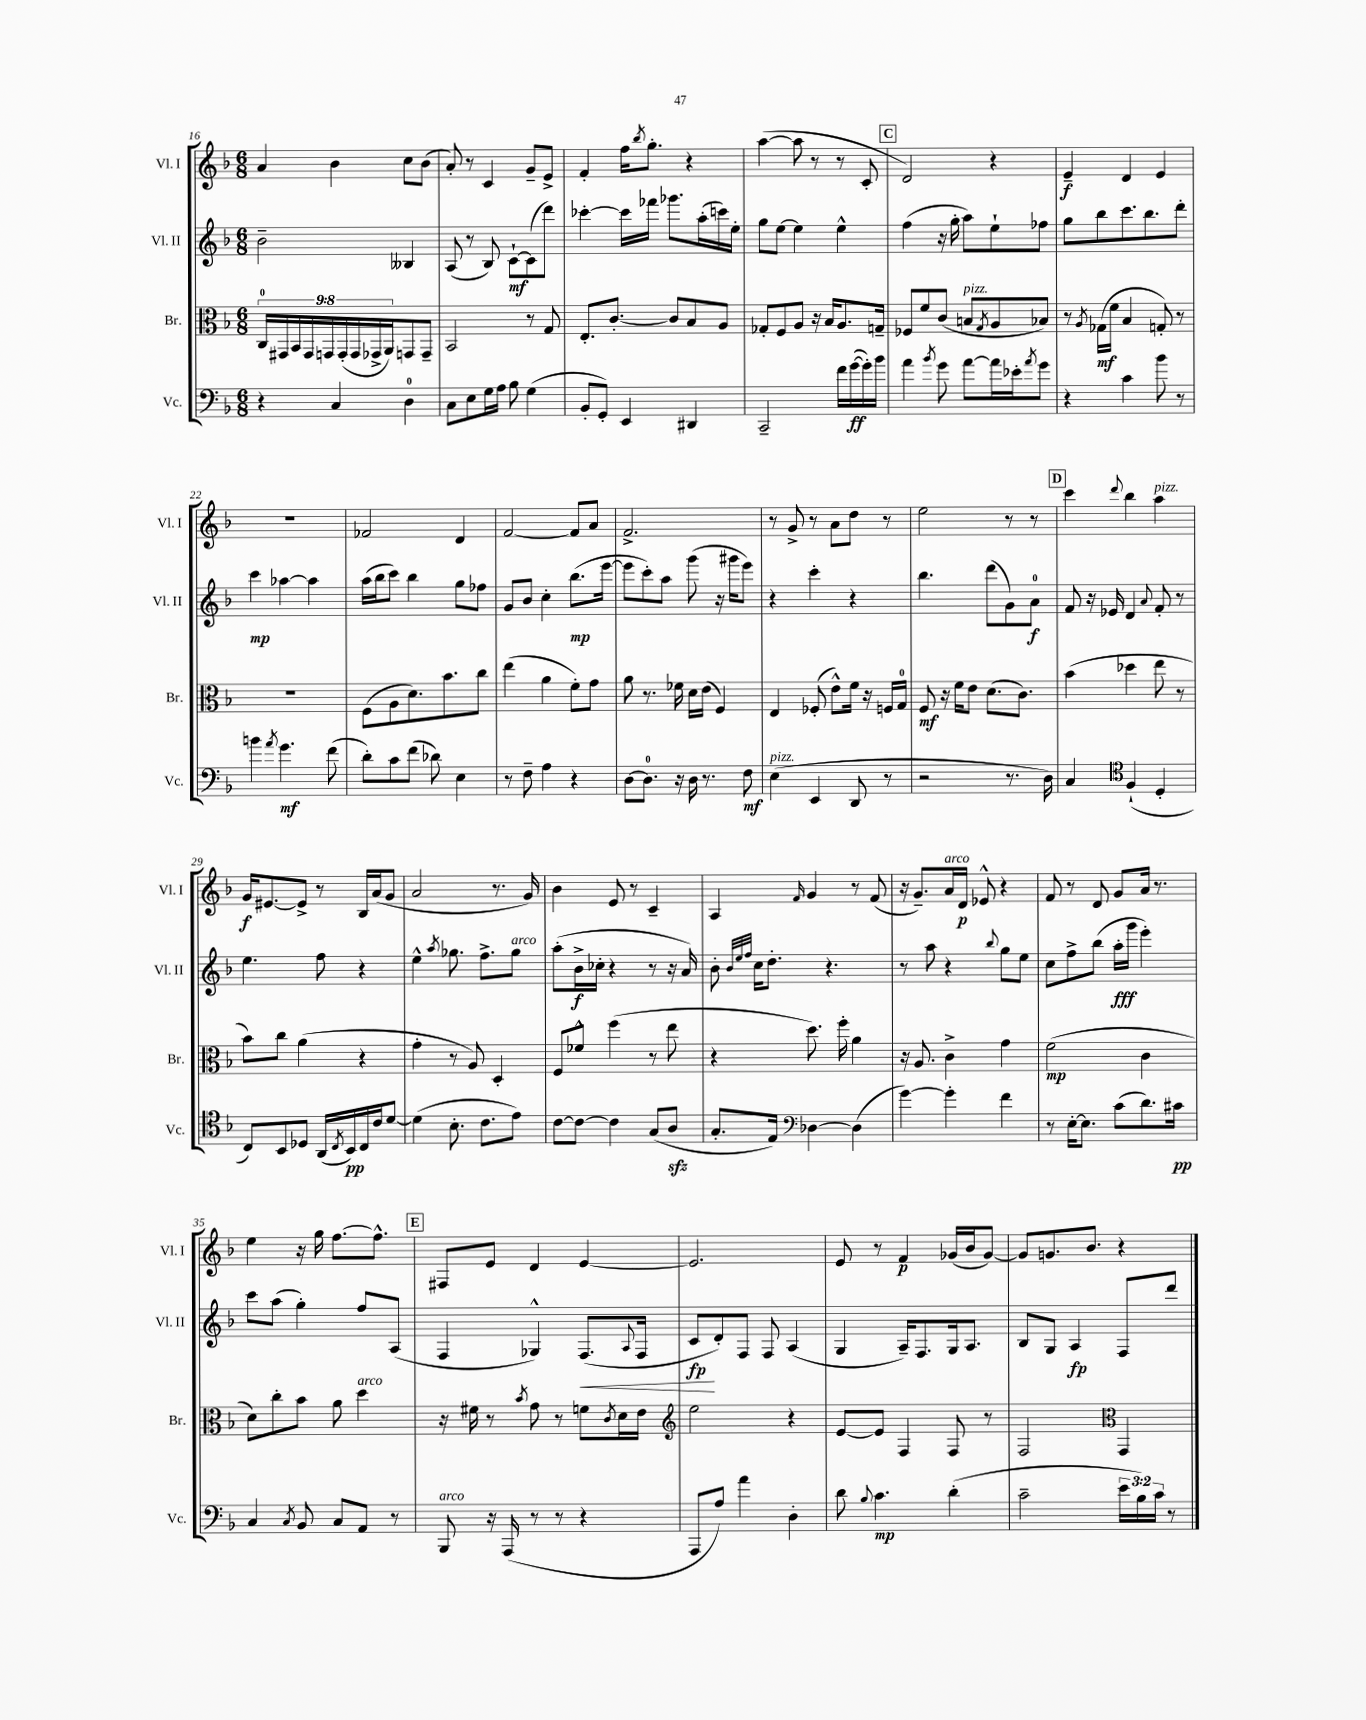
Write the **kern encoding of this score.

**kern	**kern	**kern	**kern
*staff4	*staff3	*staff2	*staff1
*clefF4	*clefC3	*clefG2	*clefG2
*k[b-]	*k[b-]	*k[b-]	*k[b-]
*M6/8	*M6/8	*M6/8	*M6/8
4r	18C/LL	2b-~\	4a/
.	18GG#/	.	.
.	18BB-/	.	.
.	18GG#/	.	.
.	18GG/	.	.
4C/	.	.	4b-\
.	(18GG'/	.	.
.	18GG/	.	.
.	18GG-^/	.	.
.	18AA/J)	.	.
4D\	8GG/	4B--/	8cc\L
.	8GG~/J	.	(8b-\J
=	=	=	=
8C\L	2BB-/	(8A/	8a'/)
8E\	.	8r	8r
16G\L	.	8B-/)	4c/
16A\JJ	.	.	.
8B-\	.	[8c`\L	.
(4G\	8r	(8c\]	8g~/L
.	8G/	8ddd\J)	8e^/J
=	=	=	=
8BB-'/L	8.E'/L	[4ccc-'\	4f'/
8GG'/J)	.	.	.
.	[8.c'/J	.	.
4EE/	.	16ccc-\]LL	16ff\LK
.	.	.	8qbb-/
.	.	16fff-\JJ	8.gg'\J
.	8c/]L	8.ggg-\L	.
4DD#/	8B-/	.	4r
.	.	(16aa'\L	.
.	8A/J	16ccc\)	.
.	.	16ee'\JJ	.
=	=	=	=
2CC~/	8G-'/L	8gg\L	([4aa\
.	8F/	[8ee\J	.
.	8A/J	4ee\]	8aa\]
.	16r	.	8r
.	16B-/LK	.	.
16f\LL	8.A/	4ee^^\	8r
([16g\	.	.	.
16g'\])	.	.	8c'/
16b-\JJ	16G~/Jk	.	.
=	=	=	=
4a\	8F-/L	(4ff\	2d/)
.	8f/	.	.
8qb-/	.	.	.
8g\	(8c/J	16r	.
.	.	16gg'\	.
[8a\L	8B/L	8aa\L)	.
.	8qG/	.	.
16a\]L	8A/	8ee`\	4r
16e-'\J	.	.	.
8qa/	.	.	.
8g\J	8B-/J)	8ff-\J	.
=	=	=	=
4r	8r	8gg\L	4e~/
.	8qA/	.	.
.	(16G-\LL	8bb-\	.
.	16f\JJ	.	.
4c\	4B-/	8.ccc\	4d/
.	.	8.bb-\	.
8b-\	8G'/)	.	4e/
8r	8r	8ddd'\J	.
=	=	=	=
4b\	2.r	4ccc\	2.r
8qa/	.	.	.
4.g\	.	[4aa-\	.
.	.	4aa-\]	.
(8f\	.	.	.
=	=	=	=
8d'\L)	(8F\L	(16aa\LL	2f-/
.	.	16bb-\J	.
8c\	8A\	8ccc\J)	.
(8f\J	8.d\)	4bb-\	.
8d-\)	.	.	.
.	8.b-\	.	.
4E\	.	8gg\L	4d/
.	8cc\J	8ff-\J	.
=	=	=	=
8r	(4ee\	8g/L	[2f/
8F~\	.	8b-/J	.
4A\	4a\	4cc'\	.
4r	8f'\L)	(8.bb-\L	8f/]L
.	8g\J	.	8a/J
.	.	[16eee\Jk	.
=	=	=	=
[8D\L	8a\	8eee\]L	2.f^/
8.D\]J	8.r	8ccc'\)	.
.	.	8aa\J	.
16r	16f-\	.	.
16D\	16d\LL	(8ggg\	.
8.r	(16e\JJ	.	.
.	4F/)	16r	.
.	.	16ggg#\LK	.
8F\	.	8eee\J)	.
=	=	=	=
(4E\	4E/	4r	8r
.	.	.	8g^/
4EE/	(8F-'/	4ccc'\	8r
.	8e^^\L)	.	8a\L
8DD/	16f\Jk	4r	8dd\J
.	16r	.	.
8r	16F/LL	.	8r
.	16G/JJ	.	.
=	=	=	=
2r	8F/	4.bb-\	2ee\
.	16r	.	.
.	16f\LK	.	.
.	8e\J	.	.
.	(8.d\L	(8ddd\L	.
8.r	.	8g\)	8r
.	8.c\J)	.	.
.	.	8a\J	8r
16D\)	.	.	.
=	=	=	=
4C/	(4b-\	8f/	4ccc\
.	.	16r	.
.	.	16e-/	.
*clefC4	*	*	*
.	.	.	8qqddd/
(4F`/	4dd-\	4d/	4bb-\
.	.	8qqa/	.
4D'/	8ee\	8f'/	4aa\
.	8r	8r	.
=	=	=	=
8C/L)	8b-\L)	4.ee\	16g/LK
.	.	.	[8.e#/
8BB-/	8cc\J	.	.
8D-/J	(4a\	.	8e#^/]J
(16AA/LL	.	8ff\	8r
8qC/	.	.	.
16BB-/)	.	.	.
16C/	4r	4r	16B-/LL
16c/J	.	.	(16a/J
[8d/J	.	.	8g/J
=	=	=	=
(4d\]	4g'\	4ee^^\	2a/
.	.	8qaa/	.
8.B-'\	8r	8.gg-\	.
.	8A/)	.	.
8.c\L	.	8.ff^\L	.
.	4D'/	.	8.r
8e\J)	.	8gg-\J	.
.	.	.	16g/)
=	=	=	=
[8c\L	8F/L	(8aa'\L	4b-\
8c\_J	8f-^^/J	16b-^\L	.
.	.	16cc-'\JJ	.
4c\]	(4ff\	4r	8e/
.	.	.	8r
(8G/L	8r	8r	4c~/
8A/J	8ee\	16r	.
.	.	16a/)	.
=	=	=	=
8.G'/L	4r	8b-'\	4A/
.	.	32qqb-/LLL	.
.	.	32qqee/	.
.	.	32qqff/JJJ	.
.	.	16cc\LK	.
16E/Jk)	.	8.dd'\J	.
*clefF4	*	*	*
.	.	.	16qqf/
[4D-\	8.dd\)	.	4g/
.	.	4.r	.
.	16ff'\	.	.
(4D-\]	4a\	.	8r
.	.	.	(8f/
=	=	=	=
[4g\)	16r	8r	16r
.	8.A/	.	8.g~/L)
.	.	8aa\	.
4g'\]	4c^\	4r	16a/L
.	.	.	16d/JJ
.	.	.	8e-^^/
.	.	8qqbb-/	.
4f\	4g\	8gg\L	4r
.	.	8ee\J	.
=	=	=	=
8r	(2f\	8cc\L	8f/
[16E'\LK	.	8ff^\	8r
8.E\]J	.	.	.
.	.	(8bb-\J	8d/
(8c\L	.	16aa'\LL	8g/L
.	.	16ggg\JJ	.
8.d\)	4c\	4eee'\)	16a/Jk
.	.	.	8.r
16c#\Jk	.	.	.
=	=	=	=
4C/	8d\L)	8ccc\L	4ee\
.	8cc'\	(8aa\J	.
8qC/	.	.	.
8BB-/	8b-\J	4gg'\)	16r
.	.	.	16gg\
8C/L	8a\	.	[8.ff\L
8AA/J	4dd\	8ff/L	.
.	.	.	8.ff^^\]J
8r	.	(8A/J	.
=	=	=	=
8BBB-/	16r	4F/	8F#/L
.	16f#\	.	.
16r	8r	.	8e/J
(16AAA/	.	.	.
.	8qb-/	.	.
8r	8g\	4G-^^/)	4d/
8r	8r	.	.
4r	8f\L	(8.F/L	[4e/
.	8qc/	.	.
.	16d\L	.	.
.	.	8qqA/	.
.	16e\JJ	16F/Jk	.
=	=	=	=
*	*clefG2	*	*
8AAA/L	2ee\	8c/L	2.e/]
8A/J)	.	8d'/)	.
4a\	.	8F/J	.
.	.	8F/	.
4D'\	4r	(4A/	.
=	=	=	=
8d\	[8e/L	4G/	8e/
8qqB-/	.	.	.
4.c\	8e/]J	.	8r
.	4F/	16A~/LK)	4f/
.	.	8.F/	.
(4d'\	8F/	16G/k	(16g-/LL
.	.	8.A/J	16b-/J
.	8r	.	[8g-/J)
=	=	=	=
2c~\	2F/	8B-/L	8g-/]L
.	.	8G/J	8.g/
.	.	4A/	.
.	.	.	8.b-/J
*	*clefC3	*	*
24e\LL	4GG/	8F/L	4r
24B-\)	.	.	.
24c\JJ	.	.	.
8r	.	8ddd/J	.
==	==	==	==
*-	*-	*-	*-
